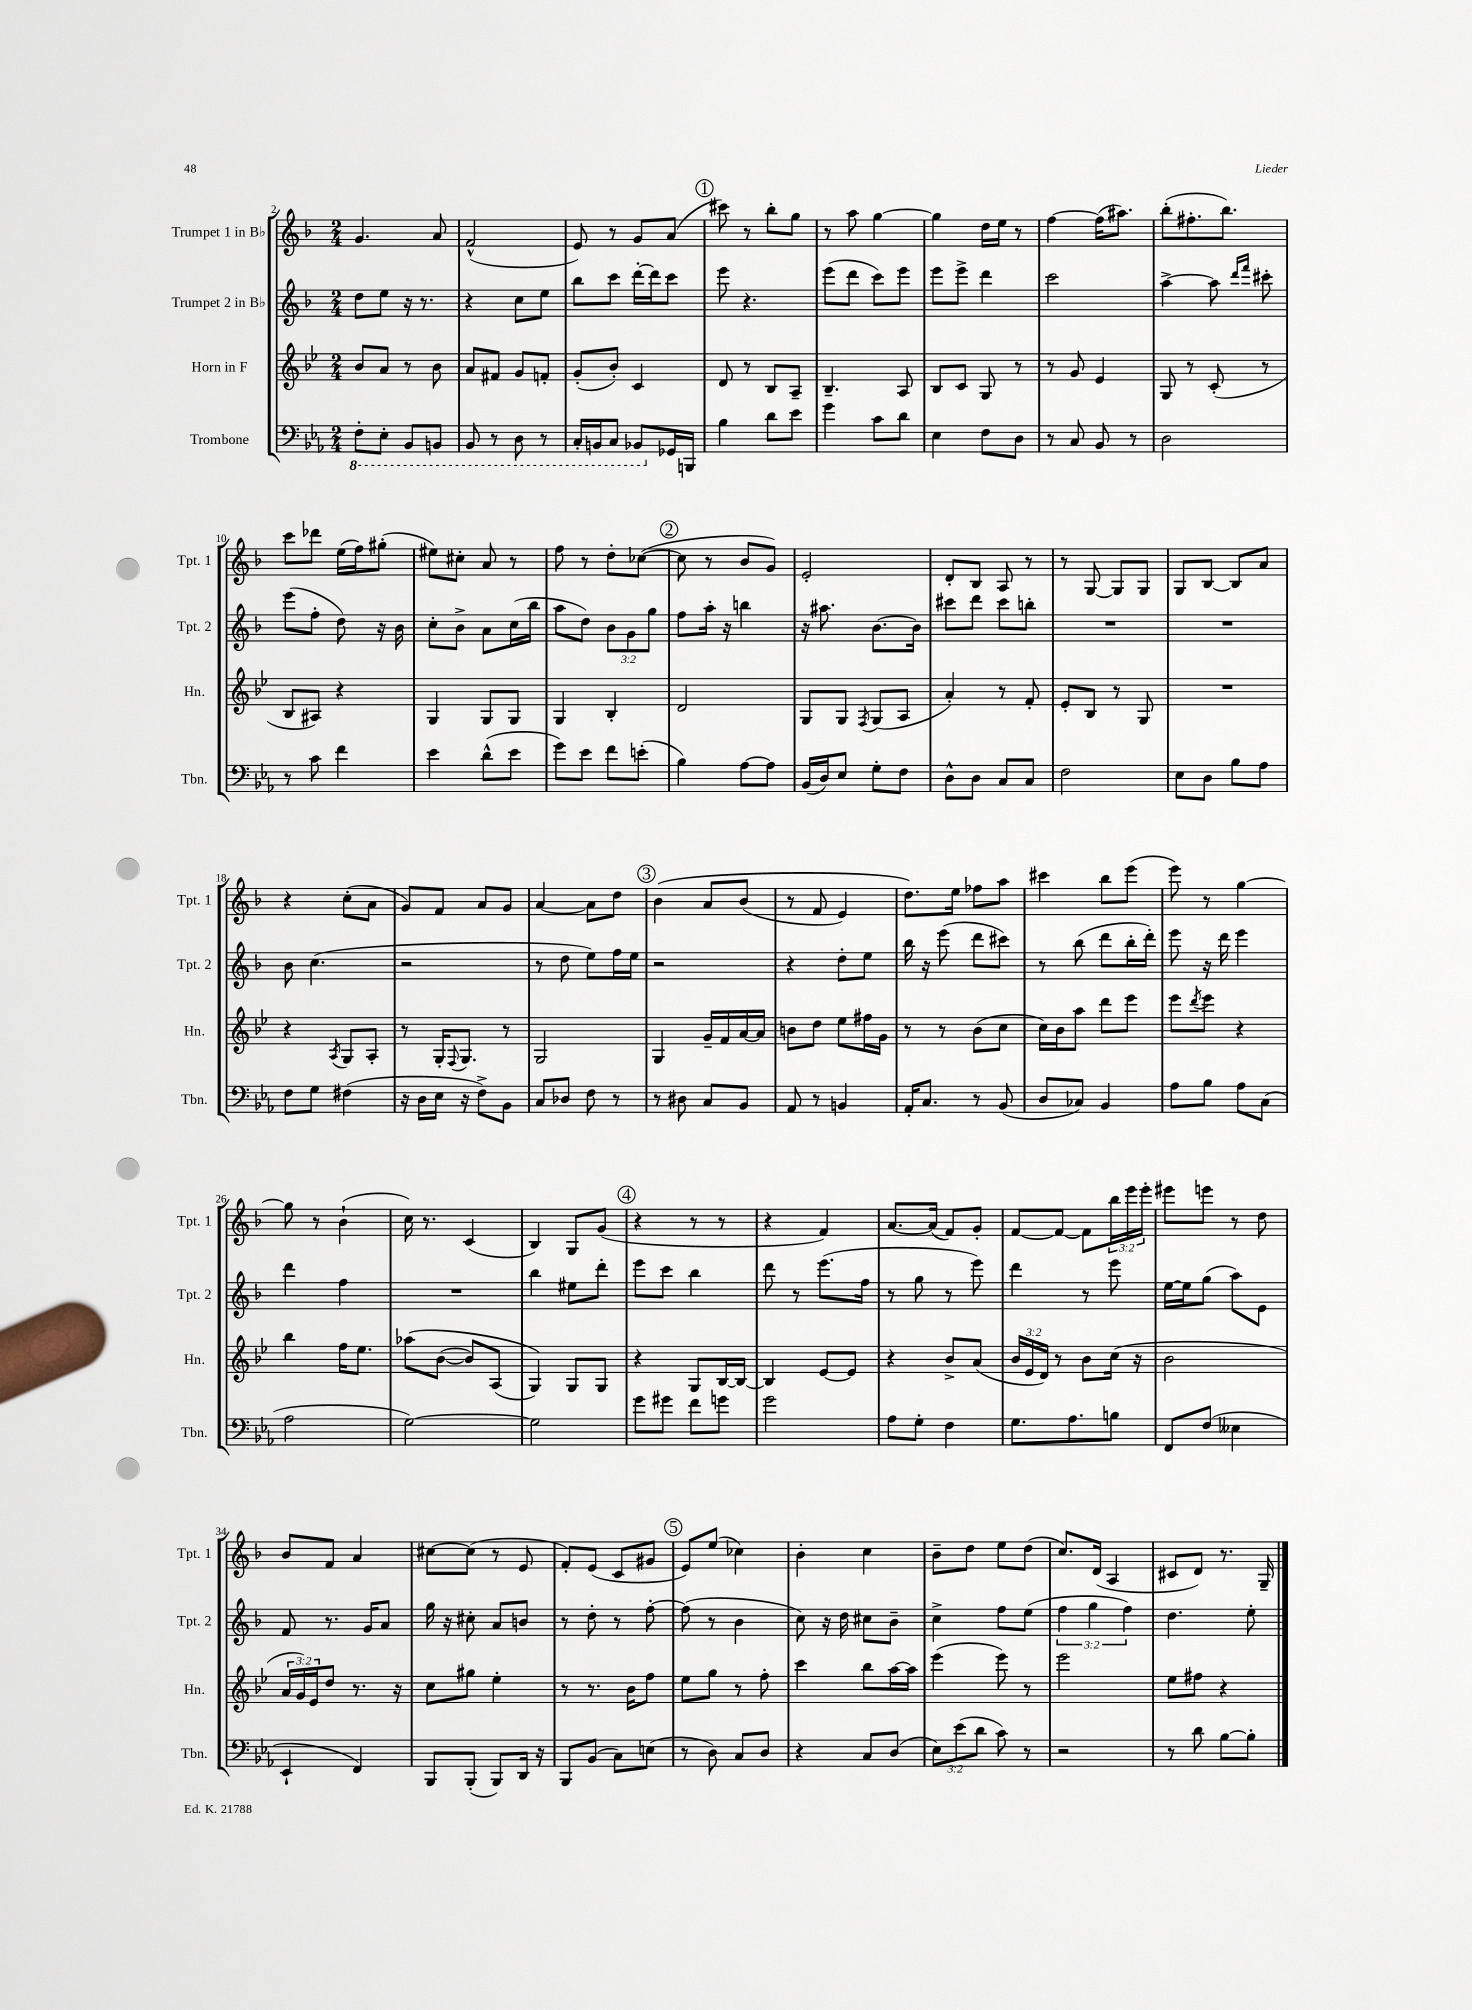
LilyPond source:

<<
\new StaffGroup <<
\new Staff = "s0" \with { instrumentName = "Trumpet 1 in Bb" shortInstrumentName = "Tpt. 1" } {
    \clef treble \key f \major \numericTimeSignature \time 2/4 \override Staff.TupletNumber.text = #tuplet-number::calc-fraction-text
    g'4. a'8 |
    f'2-^( |
    e'8) r8 g'8 a'8( |
    \mark \markup { \circle "1" } cis'''8) r8 bes''8-. g''8 |
    r8 a''8 g''4~ |
    g''4 d''16 e''16 r8 |
    f''4~ f''16( ais''8.) |
    bes''8-.( fis''8.-. bes''8.) |
    c'''8 des'''8 e''16( f''16) gis''8-.( |
    eis''8) cis''8-. a'8 r8 |
    f''8 r8 d''8-. ces''8~( |
    \mark \markup { \circle "2" } ces''8 r8 bes'8 g'8) |
    e'2-. |
    d'8-. bes8 a8 r8 |
    r8 g8~ g8 g8 |
    g8 bes8~ bes8 a'8 |
    r4 c''8-.( a'8 |
    g'8) f'8 a'8 g'8 |
    a'4~ a'8 d''8 |
    \mark \markup { \circle "3" } bes'4\( a'8 bes'8( |
    r8 f'8 e'4) |
    d''8.\) e''16 fes''8 a''8 |
    cis'''4 bes''8 e'''8( |
    e'''8) r8 g''4~ |
    g''8 r8 bes'4-!( |
    c''16) r8. c'4( |
    bes4) g8 g'8( |
    \mark \markup { \circle "4" } r4 r8 r8 |
    r4 f'4) |
    a'8.~ a'16( f'8) g'8-. |
    f'8~ f'8~ f'8 \tuplet 3/2 { bes''16 e'''16 e'''16-. } |
    eis'''8 e'''8 r8 d''8 |
    bes'8 f'8 a'4 |
    cis''8~ cis''8( r8 e'8 |
    f'8-.) e'8( c'8 gis'8 |
    \mark \markup { \circle "5" } e'8) e''8( ces''4) |
    bes'4-. c''4 |
    bes'8-- d''8 e''8 d''8( |
    c''8.) d'16( a4 |
    cis'8 d'8) r8. g16-- \bar "|." |
}
\new Staff = "s1" \with { instrumentName = "Trumpet 2 in Bb" shortInstrumentName = "Tpt. 2" } {
    \clef treble \key f \major \numericTimeSignature \time 2/4 \override Staff.TupletNumber.text = #tuplet-number::calc-fraction-text
    d''8 e''8 r16 r8. |
    r4 c''8 e''8 |
    bes''8 c'''8 d'''16~-. d'''16 c'''8 |
    \mark \markup { \circle "1" } e'''8 r4. |
    e'''8( d'''8 c'''8) e'''8 |
    e'''8 e'''8-> d'''4 |
    c'''2 |
    a''4~-> a''8 \grace { d'''16 f'''16 } cis'''8-. |
    e'''8( f''8-. d''8) r16 bes'16 |
    c''8-. bes'8-> a'8 c''16( bes''16 |
    a''8 d''8) \tuplet 3/2 { bes'8 g'8 g''8 } |
    \mark \markup { \circle "2" } f''8 a''16-. r16 b''4 |
    r16 ais''8. bes'8.~ bes'16 |
    cis'''8 d'''8 cis'''8 b''8-. |
    R2 |
    R2 |
    bes'8 c''4.( |
    r2 |
    r8 d''8 e''8) f''16 e''16 |
    \mark \markup { \circle "3" } r2 |
    r4 d''8-. e''8 |
    bes''16 r16 e'''8( d'''8 cis'''8) |
    r8 bes''8( d'''8 bes''16-. d'''16-.) |
    e'''8 r16 d'''16 e'''4 |
    d'''4 f''4 |
    R2 |
    bes''4 eis''8 d'''8-. |
    \mark \markup { \circle "4" } e'''8 c'''8 bes''4 |
    d'''8 r8 e'''8.( f''16 |
    r8 g''8 r8 e'''8) |
    d'''4 r8 e'''8 |
    e''16~ e''16 g''8( a''8) e'8 |
    f'8 r8. g'16 a'8 |
    g''16 r16 cis''8-. a'8 b'8 |
    r8 d''8-. r8 f''8~-. |
    \mark \markup { \circle "5" } f''8( r8 bes'4 |
    c''8) r16 d''16 cis''8 bes'8-- |
    c''4-> f''8 e''8( |
    \tuplet 3/2 { f''4 g''4 f''4) } |
    d''4. e''8-. \bar "|." |
}
\new Staff = "s2" \with { instrumentName = "Horn in F" shortInstrumentName = "Hn." } {
    \clef treble \key bes \major \numericTimeSignature \time 2/4 \override Staff.TupletNumber.text = #tuplet-number::calc-fraction-text
    bes'8 a'8 r8 bes'8 |
    a'8 fis'8 g'8 f'8-. |
    g'8-.( bes'8-.) c'4 |
    \mark \markup { \circle "1" } d'8 r8 bes8 a8-- |
    bes4.-- a8 |
    bes8 c'8 g8 r8 |
    r8 g'8 ees'4 |
    g8 r8 c'8-.( r8 |
    bes8 ais8) r4 |
    g4 g8 g8 |
    g4 bes4-. |
    \mark \markup { \circle "2" } d'2 |
    g8 g8 \acciaccatura { f8 } g8( a8 |
    a'4-.) r8 f'8-. |
    ees'8-. bes8 r8 g8 |
    R2 |
    r4 \acciaccatura { a8 } g8 a8-. |
    r8 g16-. \appoggiatura { f8 } g8. r8 |
    g2 |
    \mark \markup { \circle "3" } g4 g'16-- f'16 a'16~ a'16 |
    b'8 d''8 ees''8 fis''16 g'16 |
    r8 r8 bes'8( c''8 |
    c''16) bes'16 a''8 d'''8 ees'''8 |
    ees'''8 \acciaccatura { d'''8 } ees'''8 r4 |
    bes''4 f''16 ees''8. |
    aes''8\( bes'8~( bes'8) a8( |
    g4)\) g8 g8 |
    \mark \markup { \circle "4" } r4 g8 bes16~ bes16~ |
    bes4 ees'8~ ees'8 |
    r4 bes'8-> a'8( |
    \tuplet 3/2 { bes'16 ees'16 d'16) } r8 bes'8 c''16( r16 |
    bes'2 |
    \tuplet 3/2 { a'16 g'16) ees'16 } d''8 r8. r16 |
    c''8 gis''8 ees''4-. |
    r8 r8. bes'16 f''8 |
    \mark \markup { \circle "5" } ees''8 g''8 r8 f''8-. |
    c'''4 bes''8 a''16~ a''16 |
    ees'''4( ees'''8) r8 |
    ees'''2 |
    ees''8 fis''8 r4 \bar "|." |
}
\new Staff = "s3" \with { instrumentName = "Trombone" shortInstrumentName = "Tbn." } {
    \clef bass \key ees \major \numericTimeSignature \time 2/4 \override Staff.TupletNumber.text = #tuplet-number::calc-fraction-text
    \ottava #-1 f,8-. ees,8-. bes,,8 b,,8 |
    bes,,8 r8 d,8 r8 |
    c,16-. b,,16 c,8 bes,,8 \ottava #0 ges,16 b,,16 |
    \mark \markup { \circle "1" } bes4 d'8 ees'8 |
    g'4 c'8 d'8 |
    ees4 f8 d8 |
    r8 c8 bes,8 r8 |
    d2 |
    r8 c'8 f'4 |
    ees'4 d'8-^( ees'8 |
    g'8) ees'8 f'8 e'8-.( |
    \mark \markup { \circle "2" } bes4) aes8~ aes8 |
    bes,16( d16) ees8 g8-. f8 |
    d8-^ d8 c8 c8 |
    f2 |
    ees8 d8 bes8 aes8 |
    f8 g8 fis4( |
    r16 d16 ees16 r16 f8->) bes,8 |
    c8 des8 f8 r8 |
    \mark \markup { \circle "3" } r8 dis8 c8 bes,8 |
    aes,8 r8 b,4 |
    aes,16-. c8. r8 bes,8( |
    d8 ces8) bes,4 |
    aes8 bes8 aes8 c8( |
    aes2 |
    g2~) |
    g2 |
    \mark \markup { \circle "4" } g'8 gis'8 f'8 g'8 |
    g'2 |
    aes8 g8-. f4 |
    g8. aes8. b8 |
    f,8 f8( eeses4 |
    ees,4-! f,4) |
    bes,,8 bes,,8-.( bes,,8) d,16 r16 |
    bes,,8 bes,8( c8) e8( |
    \mark \markup { \circle "5" } r8 d8) c8 d8 |
    r4 c8 d8( |
    \tuplet 3/2 { ees8) ees'8( d'8 } c'8) r8 |
    r2 |
    r8 d'8 bes8~ bes8-. \bar "|." |
}
>>
>>
\layout { \context { \Score currentBarNumber = #2 } }
